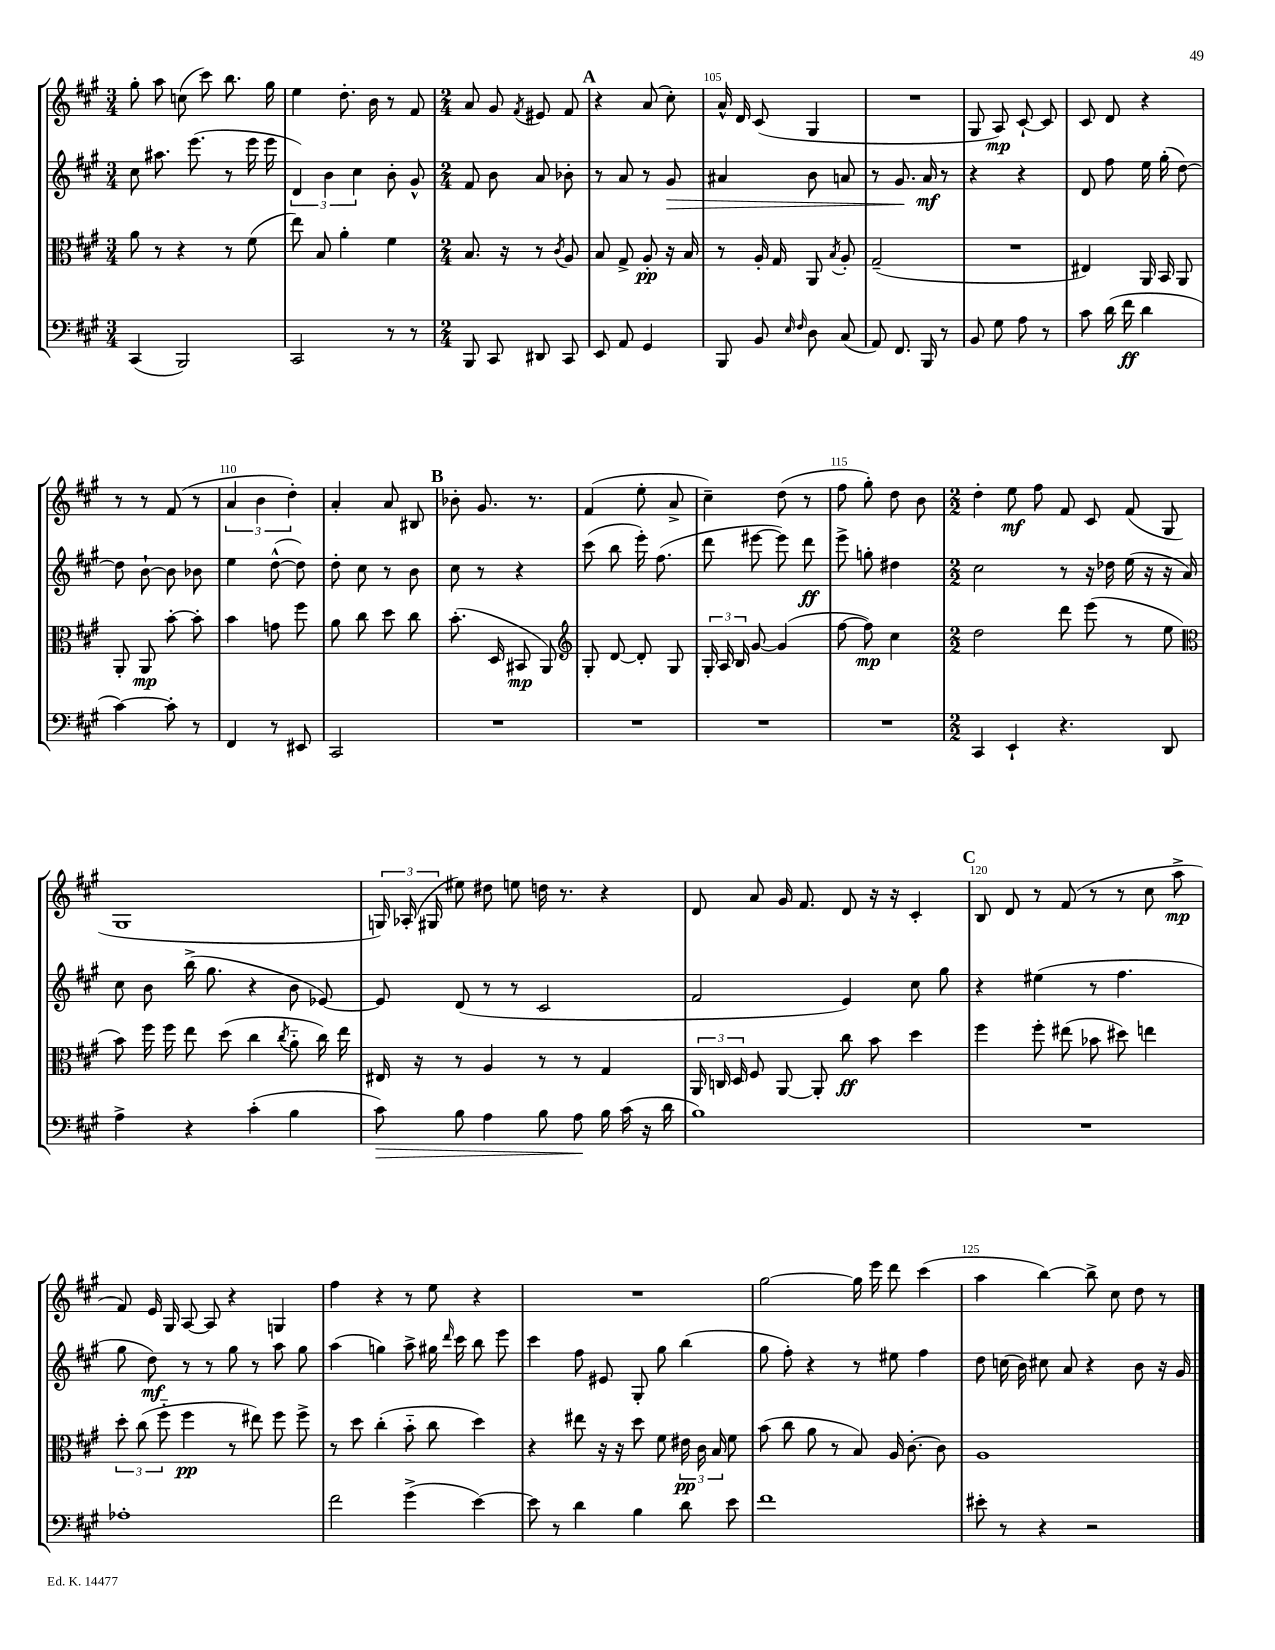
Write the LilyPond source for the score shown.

<<
\new StaffGroup <<
\new Staff = "s0" {
    \clef treble \key a \major \numericTimeSignature \time 3/4
    \autoBeamOff gis''8-. a''8 c''8( cis'''8) b''8. gis''16 |
    e''4 d''8.-. b'16 r8 fis'8 |
    \numericTimeSignature \time 2/4 a'8 gis'8 \acciaccatura { fis'8 } eis'8 fis'8 |
    \mark \markup { \bold "A" } r4 a'8( cis''8-.) |
    a'16-^ d'16 cis'8( gis4 |
    R2 |
    gis8 a8\mp) cis'8~-! cis'8 |
    cis'8 d'8 r4 |
    r8 r8 fis'8( r8 |
    \tuplet 3/2 { a'4 b'4 d''4-.) } |
    a'4-. a'8 bis8 |
    \mark \markup { \bold "B" } bes'8-. gis'8. r8. |
    fis'4( e''8-. a'8-> |
    cis''4--) d''8( r8 |
    fis''8 gis''8-.) d''8 b'8 |
    \numericTimeSignature \time 2/2 d''4-. e''8\mf fis''8 fis'8 cis'8 fis'8( gis8 |
    gis1 |
    \tuplet 3/2 { g16) aes16-.( gis16 } eis''8) dis''8 e''8 d''16 r8. r4 |
    d'8 a'8 gis'16 fis'8. d'8 r16 r16 cis'4-. |
    \mark \markup { \bold "C" } b8 d'8 r8 fis'8( r8 r8 cis''8 a''8->\mp |
    fis'8) e'16 gis16 a8~ a8 r4 g4 |
    fis''4 r4 r8 e''8 r4 |
    R1 |
    gis''2~ gis''16 e'''16 d'''8 cis'''4( |
    a''4 b''4~) b''8-> cis''8 d''8 r8 \bar "|." |
}
\new Staff = "s1" {
    \clef treble \key a \major \numericTimeSignature \time 3/4
    \autoBeamOff cis''8 ais''8. e'''8.( r8 e'''16 e'''16 |
    \tuplet 3/2 { d'4) b'4 cis''4 } b'8-. gis'8-^ |
    \numericTimeSignature \time 2/4 fis'8 b'8 a'8 bes'8-. |
    \mark \markup { \bold "A" } r8 a'8 r8 gis'8\> |
    ais'4 b'8 a'8 |
    r8 gis'8.\! a'16\mf r8 |
    r4 r4 |
    d'8 fis''8 e''16 gis''16-.( d''8~) |
    d''8 b'8~-! b'8 bes'8 |
    e''4 d''8~-^( d''8) |
    d''8-. cis''8 r8 b'8 |
    \mark \markup { \bold "B" } cis''8 r8 r4 |
    cis'''8( b''8 e'''16-.) fis''8.( |
    d'''8 eis'''8~ eis'''8) d'''8\ff |
    e'''8-> g''8-. dis''4 |
    \numericTimeSignature \time 2/2 cis''2 r8 r16 des''16 e''16( r16 r16 a'16) |
    cis''8 b'8 b''16->( gis''8. r4 b'8 ees'8~) |
    ees'8 d'8( r8 r8 cis'2 |
    fis'2 e'4) cis''8 gis''8 |
    \mark \markup { \bold "C" } r4 eis''4( r8 fis''4. |
    gis''8 d''8\mf) r8 r8 gis''8 r8 a''8 gis''8 |
    a''4( g''4) a''8-> gis''16 \grace { d'''16 } cis'''16 b''8 e'''8 |
    cis'''4 fis''8 eis'8 gis8-. gis''8 b''4( |
    gis''8 fis''8-.) r4 r8 eis''8 fis''4 |
    d''8 c''16( b'16) cis''8 a'8 r4 b'8 r16 gis'16 \bar "|." |
}
\new Staff = "s2" {
    \clef alto \key a \major \numericTimeSignature \time 3/4
    \autoBeamOff a'8 r8 r4 r8 fis'8( |
    e''8) b8 a'4-. fis'4 |
    \numericTimeSignature \time 2/4 b8. r16 r8 \acciaccatura { cis'8 } a8 |
    \mark \markup { \bold "A" } b8 gis8-> a8-.\pp r16 b16 |
    r8 a16-. gis16 a,8 \acciaccatura { b8 } a8-. |
    gis2--( |
    R2 |
    eis4) a,16 b,16 a,8 |
    a,8-. a,8\mp b'8~-. b'8-. |
    b'4 g'8 fis''8 |
    a'8 cis''8 d''8 cis''8 |
    \mark \markup { \bold "B" } b'8.-.( d16 bis,8\mp a,8) |
    \clef treble gis8-. d'8~ d'8-. gis8 |
    \tuplet 3/2 { gis16-. a16 b16 } gis'8~ gis'4( |
    fis''8~ fis''8\mp) cis''4 |
    \numericTimeSignature \time 2/2 d''2 d'''8 e'''8( r8 e''8 |
    \clef alto b'8) fis''16 fis''16 e''8 d''8( cis''4 \acciaccatura { cis''8 } a'8-_ cis''16) e''16 |
    eis16 r16 r8 a4 r8 r8 gis4 |
    \tuplet 3/2 { a,16 c16 d16 } fis8 a,8~ a,8-. cis''8\ff b'8 d''4 |
    \mark \markup { \bold "C" } fis''4 fis''8-. eis''8( bes'8 dis''8) e''4 |
    \tuplet 3/2 { d''8-. cis''8( fis''8-_ } fis''4\pp r8 eis''8) fis''8 fis''8-> |
    r8 d''8 cis''4-.( b'8-_ cis''8 d''4) |
    r4 eis''8 r16 r16 d''8 fis'8 \tuplet 3/2 { eis'16\pp cis'16 b16 } fis'8 |
    b'8( cis''8 a'8 r8 b8) a16 cis'8.~-. cis'8 |
    a1 \bar "|." |
}
\new Staff = "s3" {
    \clef bass \key a \major \numericTimeSignature \time 3/4
    \autoBeamOff cis,4( b,,2) |
    cis,2 r8 r8 |
    \numericTimeSignature \time 2/4 b,,8 cis,8 dis,8 cis,8 |
    \mark \markup { \bold "A" } e,8 a,8 gis,4 |
    b,,8 b,8 \grace { e16 fis16 } d8 cis8( |
    a,8) fis,8. b,,16 r8 |
    b,8 gis8 a8 r8 |
    cis'8 d'16( fis'16\ff d'4 |
    cis'4~) cis'8-. r8 |
    fis,4 r8 eis,8 |
    cis,2 |
    \mark \markup { \bold "B" } R2 |
    R2 |
    R2 |
    R2 |
    \numericTimeSignature \time 2/2 cis,4 e,4-! r4. d,8 |
    a4-> r4 cis'4-.( b4 |
    cis'8\>) b8 a4 b8 a8\! b16 cis'16( r16 d'16 |
    b1) |
    \mark \markup { \bold "C" } R1 |
    aes1-. |
    fis'2 gis'4->( e'4~) |
    e'8 r8 d'4 b4 d'8 e'8 |
    fis'1 |
    eis'8-. r8 r4 r2 \bar "|." |
}
>>
>>
\layout { \context { \Score currentBarNumber = #101 \override BarNumber.break-visibility = ##(#f #t #t) barNumberVisibility = #(every-nth-bar-number-visible 5) } }
